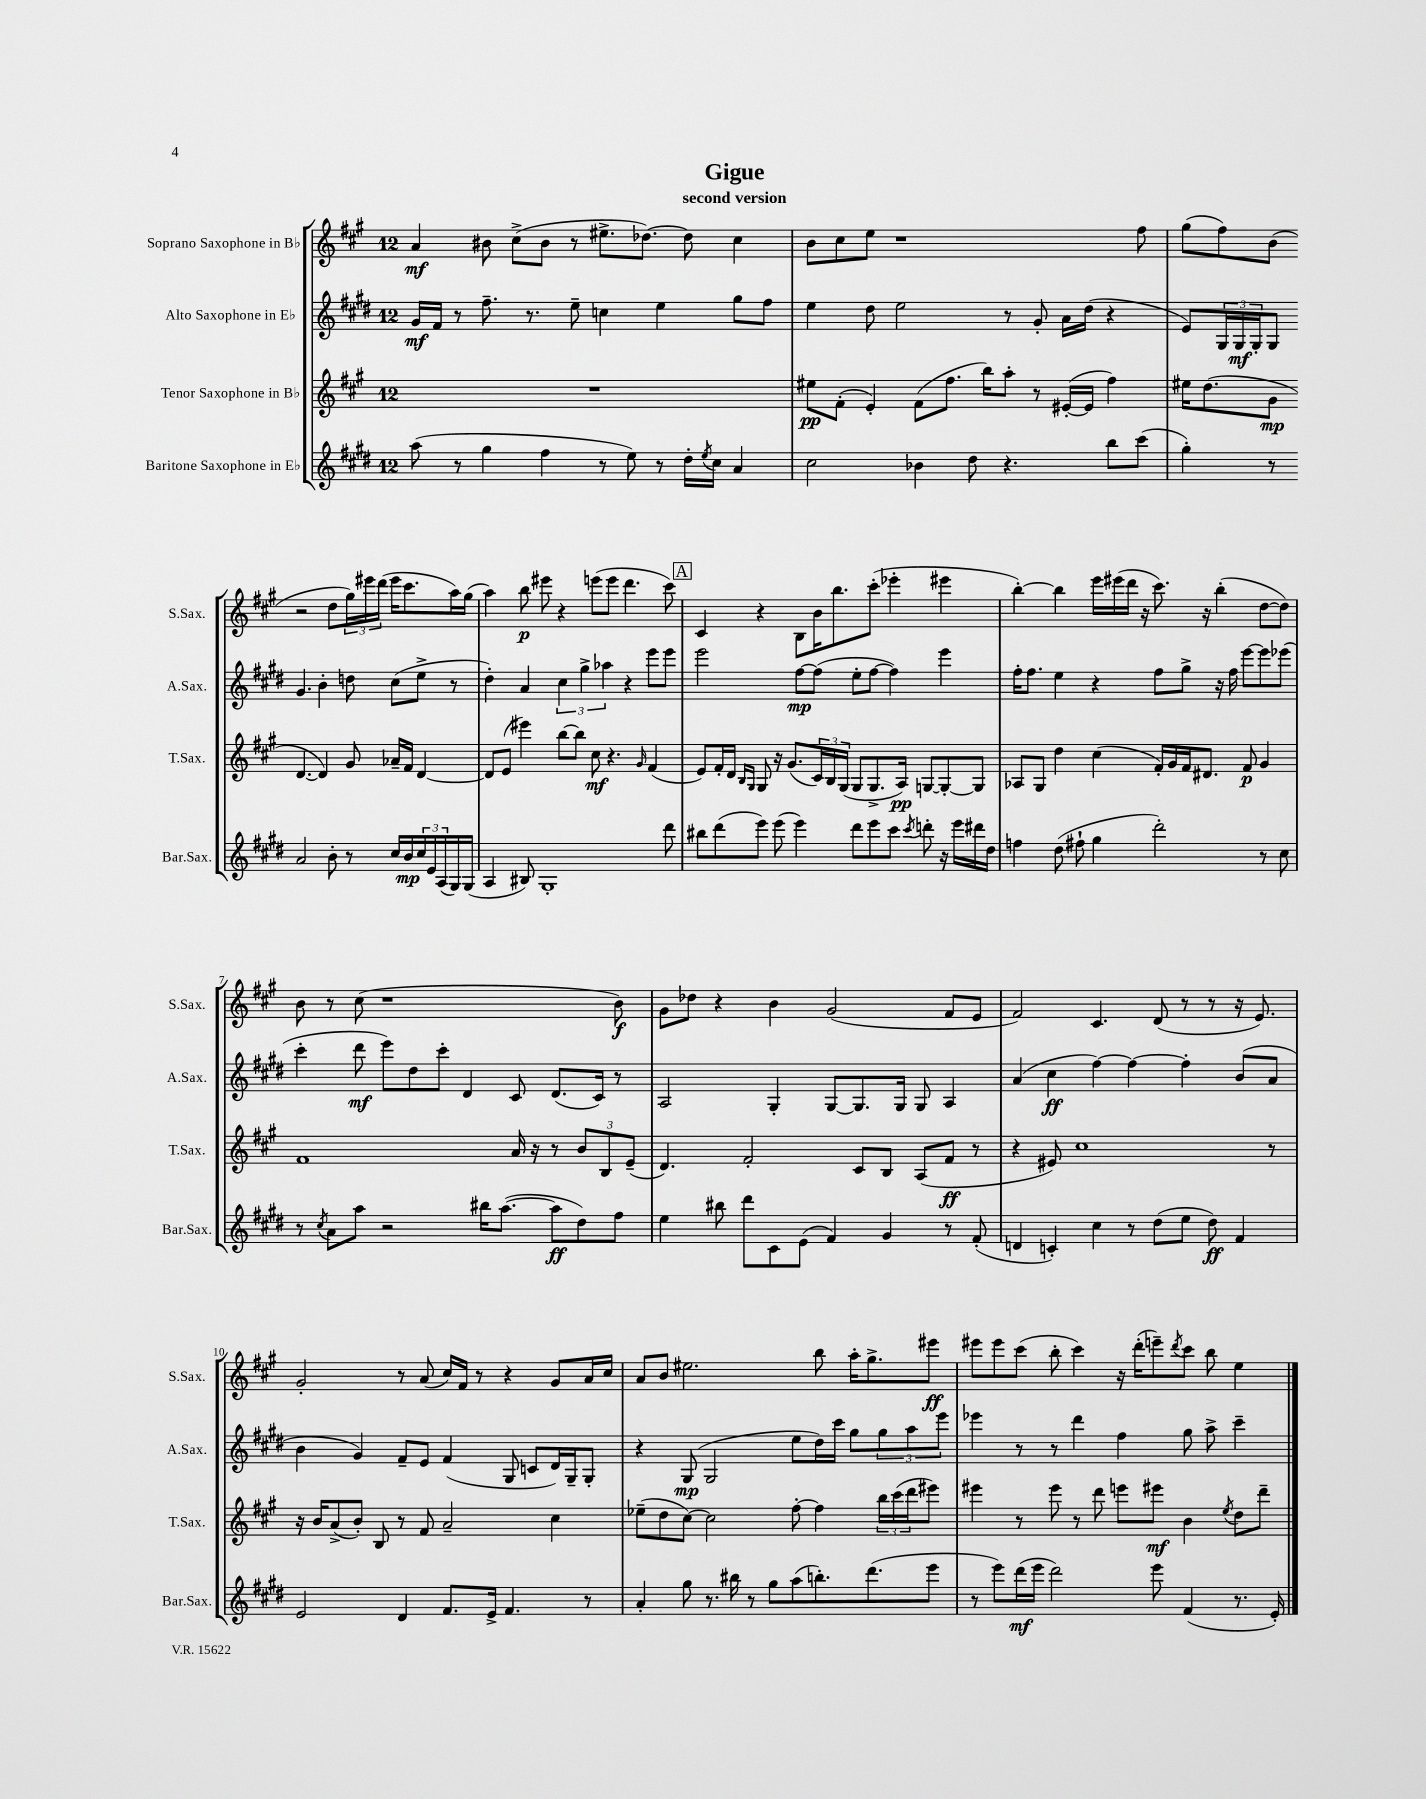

**kern	**dynam	**kern	**dynam	**kern	**dynam	**kern	**dynam
*part4	*part4	*part3	*part3	*part2	*part2	*part1	*part1
*staff4	*staff4	*staff3	*staff3	*staff2	*staff2	*staff1	*staff1
*I"Baritone Saxophone in E♭	*	*I"Tenor Saxophone in B♭	*	*I"Alto Saxophone in E♭	*	*I"Soprano Saxophone in B♭	*
*I'Bar.Sax.	*	*I'T.Sax.	*	*I'A.Sax.	*	*I'S.Sax.	*
*clefG2	*	*clefG2	*	*clefG2	*	*clefG2	*
*k[f#c#g#d#]	*	*k[f#c#g#]	*	*k[f#c#g#d#]	*	*k[f#c#g#]	*
*M12/8	*	*M12/8	*	*M12/8	*	*M12/8	*
=1	=1	=1	=1	=1	=1	=1	=1
(8aa\	.	1.r	.	16g#/LL	mf	4a/	mf
.	.	.	.	16f#/JJ	.	.	.
8r	.	.	.	8r	.	.	.
4gg#\	.	.	.	8.ff#~\	.	8b#X\	.
.	.	.	.	.	.	(8cc#^\L	.
.	.	.	.	8.r	.	.	.
4ff#\	.	.	.	.	.	8b#\J	.
.	.	.	.	8ee~\	.	8r	.
8r	.	.	.	4ccn\	.	8.ee#X^\L	.
8ee\)	.	.	.	.	.	.	.
.	.	.	.	.	.	[8.dd-X\J)	.
8r	.	.	.	4ee\	.	.	.
16dd#'\LL	.	.	.	.	.	8dd-\]	.
8qee/	.	.	.	.	.	.	.
16cc#\JJ	.	.	.	.	.	.	.
4a/	.	.	.	8gg#\L	.	4cc#\	.
.	.	.	.	8ff#\J	.	.	.
=2	=2	=2	=2	=2	=2	=2	=2
2cc#\	.	8ee#X\L	pp	4ee\	.	8b\L	.
.	.	(8f#'\J	.	.	.	8cc#\	.
.	.	4e'/)	.	8dd#\	.	8ee\J	.
.	.	.	.	2ee\	.	1r	.
4b-X\	.	(8f#\L	.	.	.	.	.
.	.	8.ff#\J	.	.	.	.	.
8dd#\	.	.	.	.	.	.	.
.	.	16bb\KL)	.	.	.	.	.
4.r	.	8aa'\J	.	8r	.	.	.
.	.	8r	.	8g#'/	.	.	.
.	.	([16e#X'/LL	.	16a\LL	.	.	.
.	.	16e#/JJ]	.	(16dd#\JJ	.	.	.
8bb\L	.	4ff#\)	.	4r	.	.	.
(8ccc#\J	.	.	.	.	.	8ff#\	.
=3	=3	=3	=3	=3	=3	=3	=3
4gg#'\)	.	16ee#X\KL	.	8e/L)	.	(8gg#\L	.
.	.	(8.dd\	.	.	.	.	.
.	.	.	.	24G#/L	.	8ff#\)	.
.	.	.	.	24G#/	mf	.	.
.	.	.	.	24G#'/J	.	.	.
8r	.	8g#\J	mp	8G#/J	.	(8b\J	.
2a/	.	[4.d/	.	4.g#/	.	2r	.
.	.	4d/])	.	4b'\	.	.	.
8b'\	.	.	.	.	.	8dd\L	.
8r	.	8g#/	.	8ddn\	.	24gg#\L)	.
.	.	.	.	.	.	24eee#X\	.
.	.	.	.	.	.	(24ddd\JJ	.
16cc#/LL	.	16a-X~/LL	.	(8cc#\L	.	16eee#\KL	.
16b/	mp	16f#/JJ	.	.	.	8.ccc#\	.
24cc#/	.	[4d/	.	8ee^\J	.	.	.
24e/	.	.	.	.	.	.	.
(24A/	.	.	.	.	.	.	.
16G#/)	.	.	.	8r	.	16aa\L)	.
(16G#/JJ	.	.	.	.	.	(16gg#\JJ	.
!!LO:LB:g=z
=4	=4	=4	=4	=4	=4	=4	=4
4A/	.	8d/L]	.	4dd#'\)	.	4aa\)	.
.	.	(8e/J	.	.	.	.	.
8B#X/)	.	4eee#X\)	.	4a/	.	8bb\	p
1G#'	.	.	.	.	.	8eee#X\	.
.	.	[8bb\L	.	6cc#\	.	4r	.
.	.	8bb\J]	.	.	.	.	.
.	.	.	.	6gg#^\	.	.	.
.	.	8cc#\	mf	.	.	(8eeen\L	.
.	.	.	.	6aa-X\	.	.	.
.	.	4.r	.	.	.	8eee\J	.
.	.	.	.	4r	.	4.ddd\	.
.	.	16qqg#/	.	.	.	.	.
.	.	(4f#/	.	8eee\L	.	.	.
8ddd#\	.	.	.	8eee\J	.	8ccc#\)	.
!!LO:REH:place=s1:t=A
=5	=5	=5	=5	=5	=5	=5	=5
8bb#X\L	.	8e/L)	.	2eee\	.	4c#/	.
(8ddd#\	.	16f#'/L	.	.	.	.	.
.	.	16d/JJ	.	.	.	.	.
.	.	16qqB/LL	.	.	.	.	.
.	.	16qqG#/JJ	.	.	.	.	.
8eee\J)	.	8G#/	.	.	.	4r	.
(8eee\	.	16r	.	.	.	.	.
.	.	(8.g#/L	.	.	.	.	.
4eee\)	.	.	.	[8ff#\L	mp	8B\L	.
.	.	24c#/L)	.	(8ff#\J]	.	16b\K	.
.	.	24B/	.	.	.	.	.
.	.	.	.	.	.	8.bb\	.
.	.	(24G#/JJ	.	.	.	.	.
8ddd#\L	.	8G#/L	.	8ee'\L	.	.	.
8eee\	.	8.G#^/	.	[8ff#\J	.	(8ccc#'\J	.
8ccc#\J	.	.	.	4ff#\])	.	4eee-X'\	.
.	.	16A/Jk)	pp	.	.	.	.
8qccc#/	.	.	.	.	.	.	.
8dddn'\	.	[8Gn/L	.	.	.	.	.
16r	.	8G'/_	.	4eee\	.	4eee#X\	.
16eee\LL	.	.	.	.	.	.	.
16ddd#X\	.	8G/J]	.	.	.	.	.
16dd#\JJ	.	.	.	.	.	.	.
=6	=6	=6	=6	=6	=6	=6	=6
4ffn\	.	8A-X/L	.	16ff#'\KL	.	[4bb'\)	.
.	.	.	.	8.ff#\J	.	.	.
.	.	8G#/J	.	.	.	.	.
(8dd#\	.	4dd\	.	4ee\	.	4bb\]	.
8ff#X`\	.	.	.	.	.	.	.
4gg#\	.	(4cc#\	.	4r	.	16eee\LL	.
.	.	.	.	.	.	(16eee#X\	.
.	.	.	.	.	.	16ddd\JJ	.
.	.	.	.	.	.	16r	.
2ddd#'\)	.	16f#'/LL)	.	8ff#\L	.	8.ccc#\)	.
.	.	16g#/	.	.	.	.	.
.	.	16f#/J	.	8gg#^\J	.	.	.
.	.	8.d#X/J	.	.	.	16r	.
.	.	.	.	16r	.	(4bb'\	.
.	.	.	.	16ff#\	.	.	.
.	.	8f#/	p	[8eee\L	.	.	.
8r	.	4g#/	.	8eee\]	.	[8dd\L	.
8cc#\	.	.	.	(8eee-X\J	.	8dd\J])	.
!!LO:LB:g=z
=7	=7	=7	=7	=7	=7	=7	=7
8r	.	1f#	.	4ccc#'\	.	8b\	.
8qcc#/	.	.	.	.	.	.	.
8a\L	.	.	.	.	.	8r	.
8aa\J	.	.	.	8ddd#\	mf	(8cc#\	.
2r	.	.	.	8eee\L)	.	1r	.
.	.	.	.	8dd#\	.	.	.
.	.	.	.	8ccc#'\J	.	.	.
.	.	.	.	4d#/	.	.	.
16bb#X\KL	.	.	.	.	.	.	.
([8.aa\J	.	.	.	.	.	.	.
.	.	16a/	.	8c#/	.	.	.
.	.	16r	.	.	.	.	.
8aa\L]	ff	8r	.	(8.d#/L	.	.	.
8dd#\)	.	12b/L	.	.	.	.	.
.	.	.	.	16c#/Jk)	.	.	.
.	.	12B/	.	.	.	.	.
8ff#\J	.	.	.	8r	.	8b\)	f
.	.	(12e~/J	.	.	.	.	.
=8	=8	=8	=8	=8	=8	=8	=8
4ee\	.	4.d/)	.	2A/	.	8g#\L	.
.	.	.	.	.	.	8dd-X\J	.
8bb#X\	.	.	.	.	.	4r	.
8ddd#\L	.	2f#'/	.	.	.	.	.
8c#\	.	.	.	4G#'/	.	4b\	.
(8e\J	.	.	.	.	.	.	.
4f#/)	.	.	.	[8G#/L	.	(2g#/	.
.	.	8c#/L	.	8.G#/]	.	.	.
4g#/	.	8B/J	.	.	.	.	.
.	.	.	.	16G#/Jk	.	.	.
.	.	(8A/L	.	8G#/	.	.	.
8r	.	8f#/J	ff	4A/	.	8f#/L	.
(8f#'/	.	8r	.	.	.	8e/J	.
=9	=9	=9	=9	=9	=9	=9	=9
4dn/	.	4r	.	(4a/	.	2f#/)	.
4cn'/)	.	8e#X/)	.	4cc#\	ff	.	.
.	.	1cc#	.	.	.	.	.
4cc#\	.	.	.	[4ff#\)	.	4.c#/	.
8r	.	.	.	4ff#\_	.	.	.
(8dd#\L	.	.	.	.	.	(8d/	.
8ee\J	.	.	.	4ff#'\]	.	8r	.
8dd#\)	ff	.	.	.	.	8r	.
4f#/	.	.	.	(8b/L	.	16r	.
.	.	.	.	.	.	8.e/)	.
.	.	8r	.	8a/J	.	.	.
!!LO:LB:g=z
=10	=10	=10	=10	=10	=10	=10	=10
2e/	.	16r	.	4b\	.	2g#'/	.
.	.	16b/KL	.	.	.	.	.
.	.	(8a^/	.	.	.	.	.
.	.	8b'/J)	.	4g#/)	.	.	.
.	.	8B/	.	.	.	.	.
4d#/	.	8r	.	8f#~/L	.	8r	.
.	.	8f#/	.	8e/J	.	(8a/	.
8.f#/L	.	2a~/	.	(4f#/	.	16cc#/LL)	.
.	.	.	.	.	.	16f#/JJ	.
.	.	.	.	.	.	8r	.
16e^/Jk	.	.	.	.	.	.	.
4.f#/	.	.	.	8G#/	.	4r	.
.	.	.	.	8cn/L	.	.	.
.	.	4cc#\	.	16d#/L)	.	8g#/L	.
.	.	.	.	16G#~/J	.	.	.
8r	.	.	.	8G#'/J	.	16a/L	.
.	.	.	.	.	.	16cc#/JJ	.
=11	=11	=11	=11	=11	=11	=11	=11
4a'/	.	(8ee-X~\L	.	4r	.	8a/L	.
.	.	8dd\	.	.	.	8b/J	.
8gg#\	.	[8cc#\J)	.	(8G#/	mp	2.ee#X\	.
8.r	.	2cc#\]	.	2G#/	.	.	.
16bb#X\	.	.	.	.	.	.	.
8r	.	.	.	.	.	.	.
8gg#\L	.	.	.	.	.	.	.
(8aa\	.	[8ff#'\	.	8ee\L	.	.	.
8.bbn'\)	.	4ff#\]	.	16dd#\L)	.	8bb\	.
.	.	.	.	16ccc#\JJ	.	.	.
.	.	.	.	8gg#\L	.	16aa'\KL	.
(8.ddd#\	.	.	.	.	.	8.gg#^\	.
.	.	24bb\LL	.	12gg#\	.	.	.
.	.	(24ccc#\	.	.	.	.	.
.	.	24ddd\J	.	12aa\	.	.	.
8eee\J	.	8eee#X\J)	.	.	.	8eee#X\J	ff
.	.	.	.	12eee\J	.	.	.
=12	=12	=12	=12	=12	=12	=12	=12
8r	.	4eee#X\	.	4eee-X\	.	8eee#X\L	.
8eee\L)	.	.	.	.	.	8eee#\	.
(16ddd#\L	mf	8r	.	8r	.	(8ccc#\J	.
16eee\JJ	.	.	.	.	.	.	.
2ddd#\)	.	8eee#\	.	8r	.	8bb'\	.
.	.	8r	.	4ddd#\	.	4ccc#\)	.
.	.	8ddd\	.	.	.	.	.
.	.	8eeen\L	.	4ff#\	.	16r	.
.	.	.	.	.	.	(16ddd'\KL	.
8eee\	.	8eee#X\J	mf	.	.	8eeen~\)	.
.	.	.	.	.	.	8qddd/	.
(4f#/	.	4b\	.	8gg#\	.	8ccc#\J	.
.	.	.	.	8aa^\	.	8bb\	.
.	.	8qee/	.	.	.	.	.
8.r	.	8dd\L	.	4ccc#~\	.	4ee\	.
.	.	8ddd~\J	.	.	.	.	.
16e'/)	.	.	.	.	.	.	.
==	==	==	==	==	==	==	==
*-	*-	*-	*-	*-	*-	*-	*-
